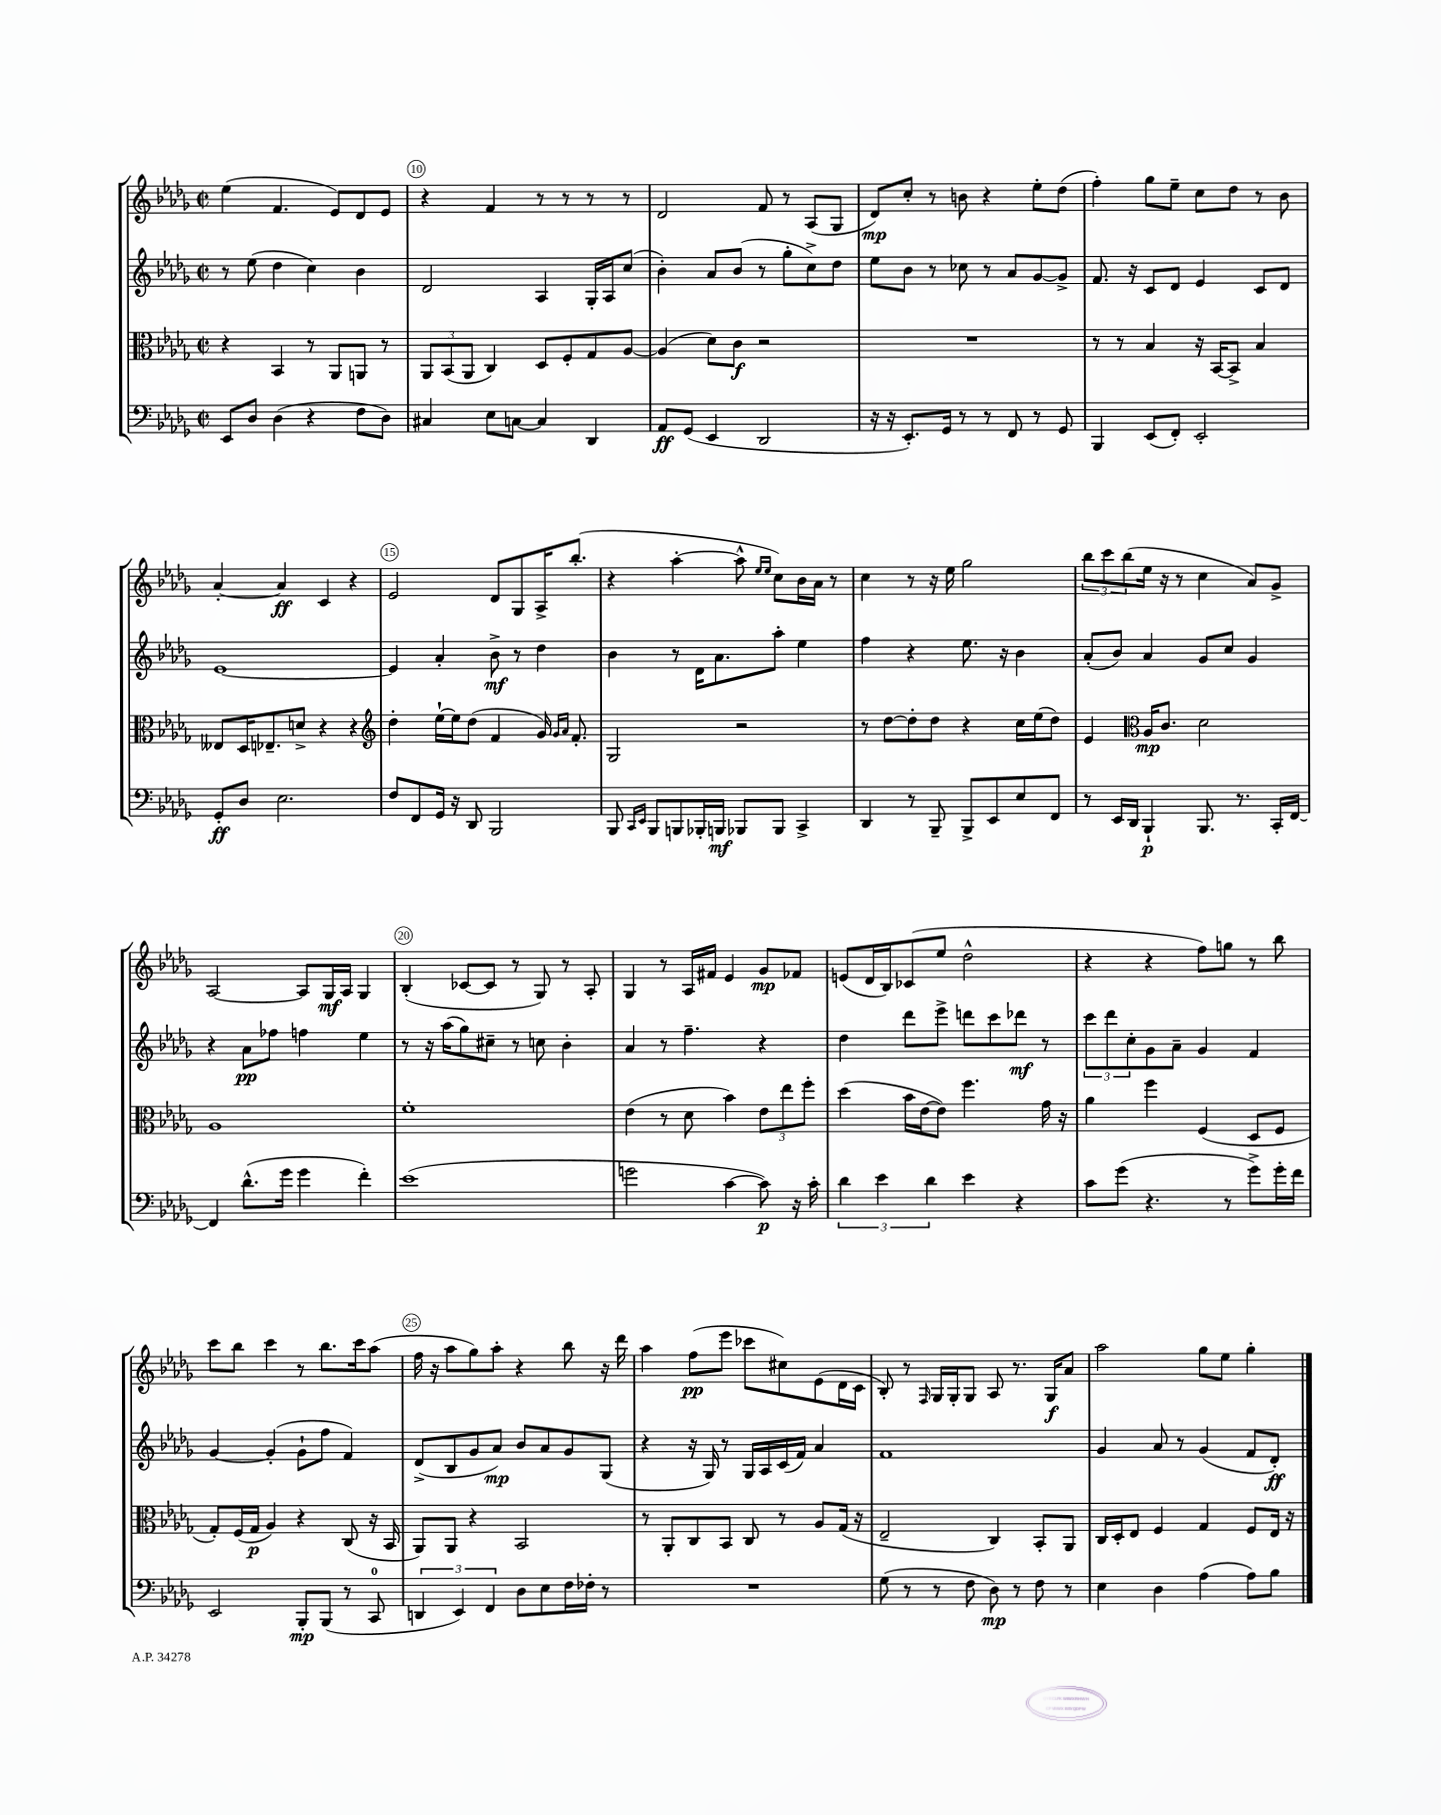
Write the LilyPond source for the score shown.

<<
\new StaffGroup <<
\new Staff = "s0" {
    \clef treble \key des \major \defaultTimeSignature \time 2/2
    ees''4( f'4. ees'8) des'8 ees'8 |
    r4 f'4 r8 r8 r8 r8 |
    des'2 f'8 r8 aes8( ges8 |
    des'8\mp) c''8-. r8 b'8 r4 ees''8-. des''8( |
    f''4-.) ges''8 ees''8-- c''8 des''8 r8 bes'8 |
    aes'4~-. aes'4\ff c'4 r4 |
    ees'2 des'8 ges8 aes16-> bes''8.-.( |
    r4 aes''4~-. aes''8-^ \grace { ees''16 ees''16 } c''8) bes'16 aes'16 r8 |
    c''4 r8 r16 ees''16 ges''2 |
    \tuplet 3/2 { bes''8 c'''8 bes''8( } ees''16 r16 r8 c''4 aes'8) ges'8-> |
    aes2~ aes8 ges16\mf aes16 ges4 |
    bes4-.( ces'8~ ces'8 r8 ges8) r8 aes8-. |
    ges4 r8 aes16 fis'16 ees'4 ges'8\mp fes'8 |
    e'8( des'16 bes16) ces'8( ees''8 des''2-^ |
    r4 r4 f''8) g''8 r8 bes''8 |
    c'''8 bes''8 c'''4 r8 bes''8. c'''16 aes''8( |
    f''16 r16 aes''8 ges''8) aes''8-. r4 bes''8 r16 des'''16 |
    aes''4 f''8\pp( ees'''8 ces'''8 cis''8) ees'8( des'16 c'16 |
    bes8-.) r8 \grace { f16 } ges16 ges16-. ges8 aes8 r8. ges16\f aes'8 |
    aes''2 ges''8 ees''8 ges''4-. \bar "|." |
}
\new Staff = "s1" {
    \clef treble \key des \major \defaultTimeSignature \time 2/2
    r8 ees''8( des''4 c''4) bes'4 |
    des'2 aes4 ges16-. aes16 c''8( |
    bes'4-.) aes'8 bes'8( r8 ges''8-. c''8->) des''8 |
    ees''8 bes'8 r8 ces''8 r8 aes'8 ges'8~ ges'8-> |
    f'8. r16 c'8 des'8 ees'4 c'8 des'8 |
    ees'1~ |
    ees'4 aes'4-. bes'8->\mf r8 des''4 |
    bes'4 r8 des'16 aes'8. aes''8-. ees''4 |
    f''4 r4 ees''8. r16 bes'4 |
    aes'8-.( bes'8) aes'4 ges'8 c''8 ges'4 |
    r4 aes'8\pp fes''8 f''4 ees''4 |
    r8 r16 aes''16( ges''8) cis''8-- r8 c''8 bes'4-. |
    aes'4 r8 f''4.-- r4 |
    des''4 des'''8 ees'''8-> d'''8 c'''8 des'''8\mf r8 |
    \tuplet 3/2 { c'''8 des'''8 c''8-. } ges'8 aes'8-- ges'4 f'4 |
    ges'4~ ges'4-.( ges'8-! f''8 f'4) |
    des'8->( bes8 ges'8 aes'8\mp) bes'8 aes'8 ges'8 ges8( |
    r4 r16 ges16) r8 ges16 aes16 c'16( f'16) aes'4 |
    f'1 |
    ges'4 aes'8 r8 ges'4( f'8 des'8-.\ff) \bar "|." |
}
\new Staff = "s2" {
    \clef alto \key des \major \defaultTimeSignature \time 2/2
    r4 bes,4 r8 aes,8 a,8 r8 |
    \tuplet 3/2 { aes,8 bes,8( aes,8 } c4) des8 f8-. ges8 aes8~ |
    aes4( des'8) c'8\f r2 |
    R1 |
    r8 r8 bes4 r16 bes,16~ bes,8-> bes4 |
    eeses8 des16 ees8.-- d'8-> r4 r4 |
    \clef treble des''4-. ees''16~-! ees''16 des''8( f'4 ges'16) \grace { ges'16 aes'16 } f'8.-. |
    ges2 r2 |
    r8 des''8~ des''8-. des''8 r4 c''16 ees''16( des''8) |
    ees'4 \clef alto aes16\mp c'8. des'2 |
    aes1 |
    f'1-. |
    ees'4( r8 des'8 bes'4) \tuplet 3/2 { ees'8 ees''8 f''8-. } |
    des''4( bes'16 ees'16~ ees'8) f''4. ges'16 r16 |
    aes'4 f''4 f4( des8 f8 |
    ges8-.) f16( ges16\p aes4) r4 c8( r16 bes,16 |
    aes,8) aes,8 r4 bes,2 |
    r8 aes,8-. c8 bes,8 c8 r8 aes8 ges16( r16 |
    ees2-- c4) bes,8-. aes,8 |
    c16 des16-. ees8 f4 ges4 f8 ees16 r16 \bar "|." |
}
\new Staff = "s3" {
    \clef bass \key des \major \defaultTimeSignature \time 2/2
    ees,8 des8 des4( r4 f8 des8) |
    cis4 ees8 c8~ c4 des,4 |
    aes,8\ff ges,8( ees,4 des,2 |
    r16 r16 ees,8.-.) ges,16 r8 r8 f,8 r8 ges,8 |
    bes,,4 ees,8( f,8-.) ees,2-. |
    ges,8-.\ff des8 ees2. |
    f8 f,8 ges,16 r16 des,8 bes,,2 |
    bes,,8 \grace { c,16 ees,16 } bes,,8 b,,8 bes,,16-. b,,16\mf bes,,8 bes,,8 c,4-> |
    des,4 r8 bes,,8-- bes,,8-> ees,8 ees8 f,8 |
    r8 ees,16 des,16 bes,,4-!\p bes,,8. r8. c,16-. f,16~ |
    f,4 des'8.-^( ges'16 ges'4 f'4-.) |
    ees'1( |
    g'2 c'4~ c'8\p) r16 c'16-. |
    \tuplet 3/2 { des'4 ees'4 des'4 } ees'4 r4 |
    c'8 ges'8( r4. r8 ges'8->) ges'16-. f'16 |
    ees,2 bes,,8-.\mp bes,,8( r8 c,8-0 |
    \tuplet 3/2 { d,4 ees,4) f,4 } des8 ees8 f16 fes16-. r8 |
    R1 |
    ges8( r8 r8 f8 des8\mp) r8 f8 r8 |
    ees4 des4 aes4( aes8) bes8 \bar "|." |
}
>>
>>
\layout { \context { \Score currentBarNumber = #9 \override BarNumber.break-visibility = ##(#f #t #t) barNumberVisibility = #(every-nth-bar-number-visible 5) \override BarNumber.stencil = #(make-stencil-circler 0.1 0.3 ly:text-interface::print) } }
